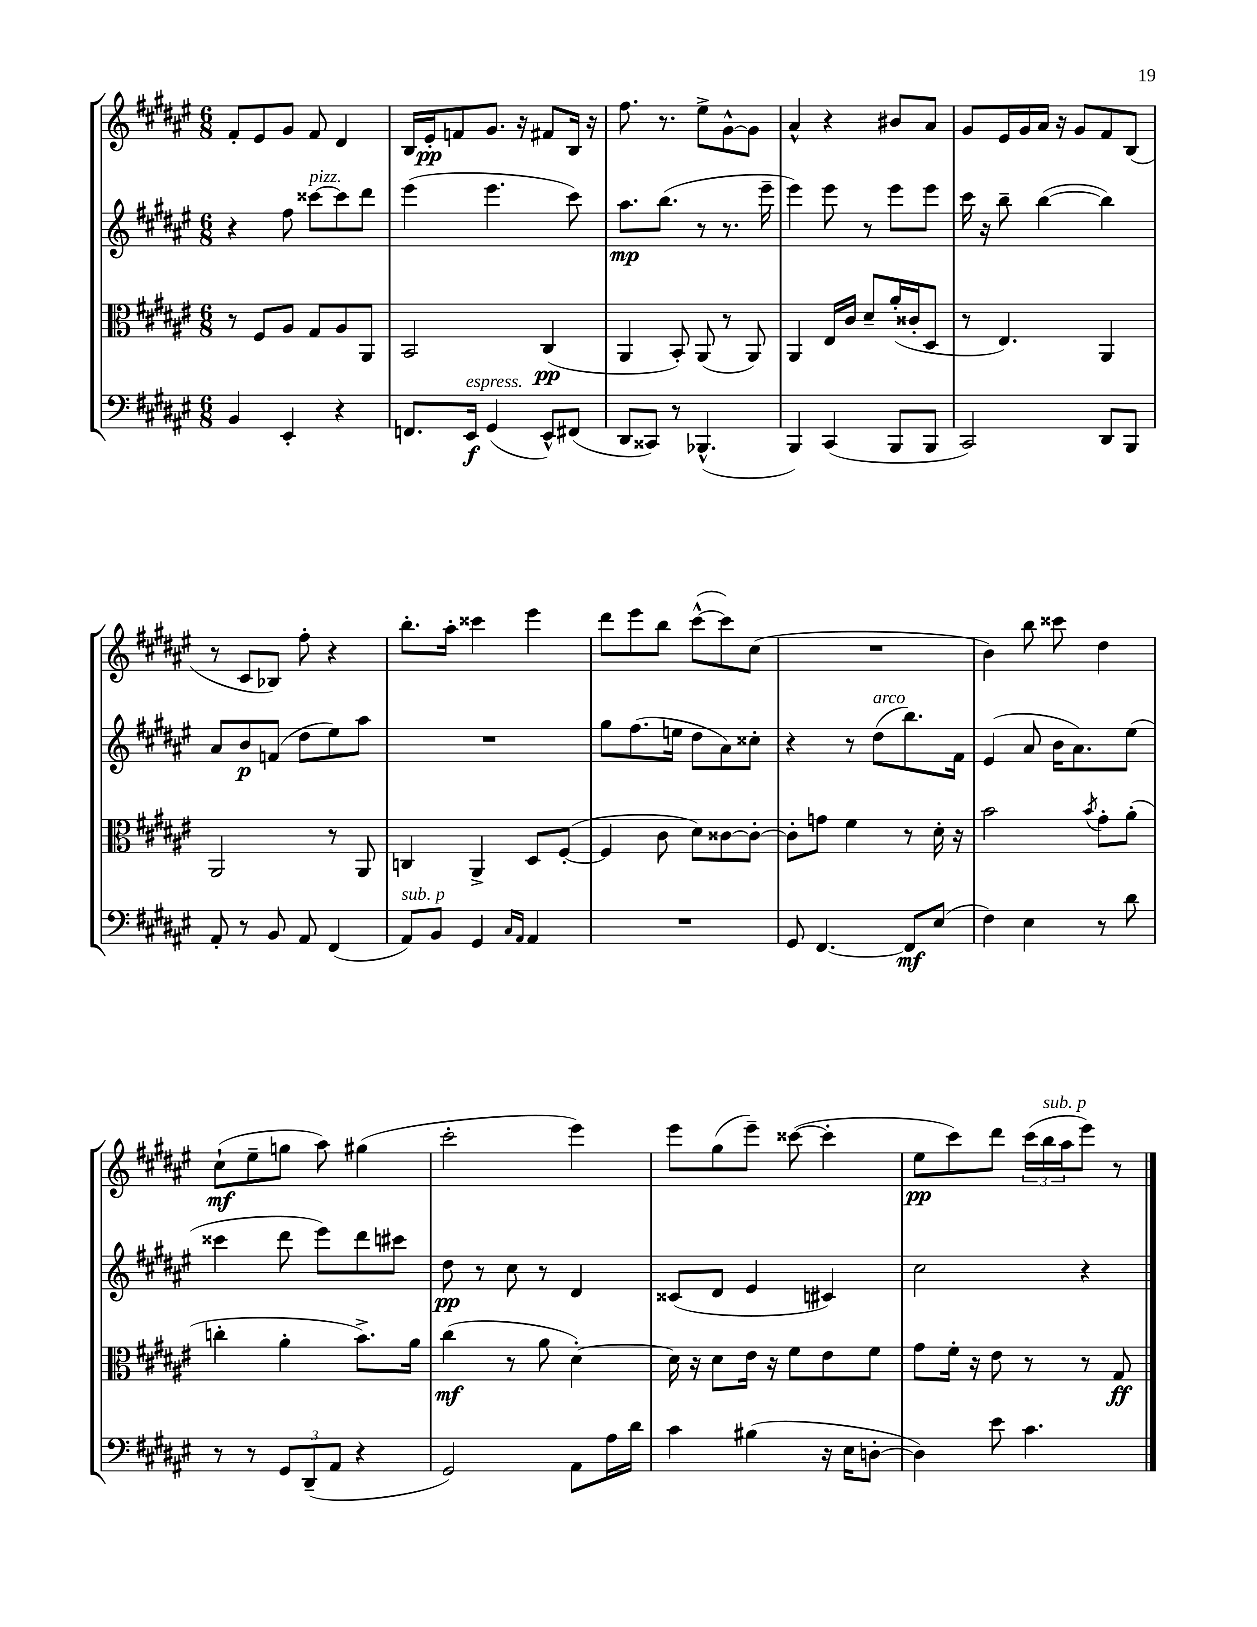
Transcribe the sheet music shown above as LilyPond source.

<<
\new StaffGroup <<
\new Staff = "s0" {
    \clef treble \key fis \major \numericTimeSignature \time 6/8
    fis'8-. eis'8 gis'8 fis'8 dis'4 |
    b16 eis'16-.\pp f'8 gis'8. r16 fis'8 b16 r16 |
    fis''8. r8. eis''8-> gis'8~-^ gis'8 |
    ais'4-^ r4 bis'8 ais'8 |
    gis'8 eis'16 gis'16 ais'16 r16 gis'8 fis'8 b8( |
    r8 cis'8 bes8) fis''8-. r4 |
    b''8.-. ais''16-. cisis'''4 eis'''4 |
    dis'''8 eis'''8 b''8 cis'''8~-^( cis'''8) cis''8( |
    R2. |
    b'4) b''8 cisis'''8 dis''4 |
    cis''8-!\mf( eis''8-- g''8 ais''8) gis''4( |
    cis'''2-. eis'''4) |
    eis'''8 gis''8( eis'''8--) cisis'''8~( cisis'''4-. |
    eis''8\pp cis'''8) dis'''8 \tuplet 3/2 { cis'''16( b''16^\markup { \italic "sub. p" } ais''16 } eis'''8) r8 \bar "|." |
}
\new Staff = "s1" {
    \clef treble \key fis \major \numericTimeSignature \time 6/8
    r4 fis''8 cisis'''8~^\markup { \italic "pizz." } cisis'''8 dis'''8 |
    eis'''4( eis'''4. cis'''8) |
    ais''8.\mp b''8.( r8 r8. eis'''16-- |
    eis'''4) eis'''8 r8 eis'''8 eis'''8 |
    cis'''16 r16 b''8-- b''4~( b''4) |
    ais'8 b'8\p f'8( dis''8 eis''8) ais''8 |
    R2. |
    gis''8 fis''8.( e''16 dis''8 ais'8) cisis''8-. |
    r4 r8 dis''8^\markup { \italic "arco" }( b''8.) fis'16 |
    eis'4( ais'8 b'16 ais'8.) eis''8( |
    cisis'''4 dis'''8 eis'''8) dis'''8 cis'''8 |
    dis''8\pp r8 cis''8 r8 dis'4 |
    cisis'8( dis'8 eis'4 cis'4) |
    cis''2 r4 \bar "|." |
}
\new Staff = "s2" {
    \clef alto \key fis \major \numericTimeSignature \time 6/8
    r8 fis8 ais8 gis8 ais8 ais,8 |
    b,2 cis4\pp( |
    ais,4 b,8-.) ais,8( r8 ais,8) |
    ais,4 eis16 cis'16 dis'8-- ais'16-.( cisis'16-. dis8 |
    r8 eis4.) ais,4 |
    ais,2 r8 ais,8 |
    c4 ais,4-> dis8 fis8~-.( |
    fis4 cis'8 dis'8) cisis'8~ cisis'8~-. |
    cisis'8-. g'8 fis'4 r8 dis'16-. r16 |
    b'2 \acciaccatura { b'8 } gis'8-. ais'8-.( |
    c''4-. ais'4-. b'8.->) ais'16 |
    cis''4\mf( r8 ais'8 dis'4~-.) |
    dis'16 r16 dis'8 eis'16 r16 fis'8 eis'8 fis'8 |
    gis'8 fis'16-. r16 eis'8 r8 r8 gis8\ff \bar "|." |
}
\new Staff = "s3" {
    \clef bass \key fis \major \numericTimeSignature \time 6/8
    b,4 eis,4-. r4 |
    f,8. eis,16\f^\markup { \italic "espress." } gis,4( eis,8-^) fis,8( |
    dis,8 cisis,8) r8 bes,,4.-^( |
    b,,4) cis,4( b,,8 b,,8 |
    cis,2) dis,8 b,,8 |
    ais,8-. r8 b,8 ais,8 fis,4( |
    ais,8^\markup { \italic "sub. p" }) b,8 gis,4 \grace { cis16 ais,16 } ais,4 |
    R2. |
    gis,8 fis,4.~ fis,8\mf eis8( |
    fis4) eis4 r8 dis'8 |
    r8 r8 \tuplet 3/2 { gis,8 dis,8--( ais,8 } r4 |
    gis,2) ais,8 ais16 dis'16 |
    cis'4 bis4( r16 eis16 d8~-. |
    d4) eis'8 cis'4. \bar "|." |
}
>>
>>
\layout { \context { \Score \remove "Bar_number_engraver" } }
